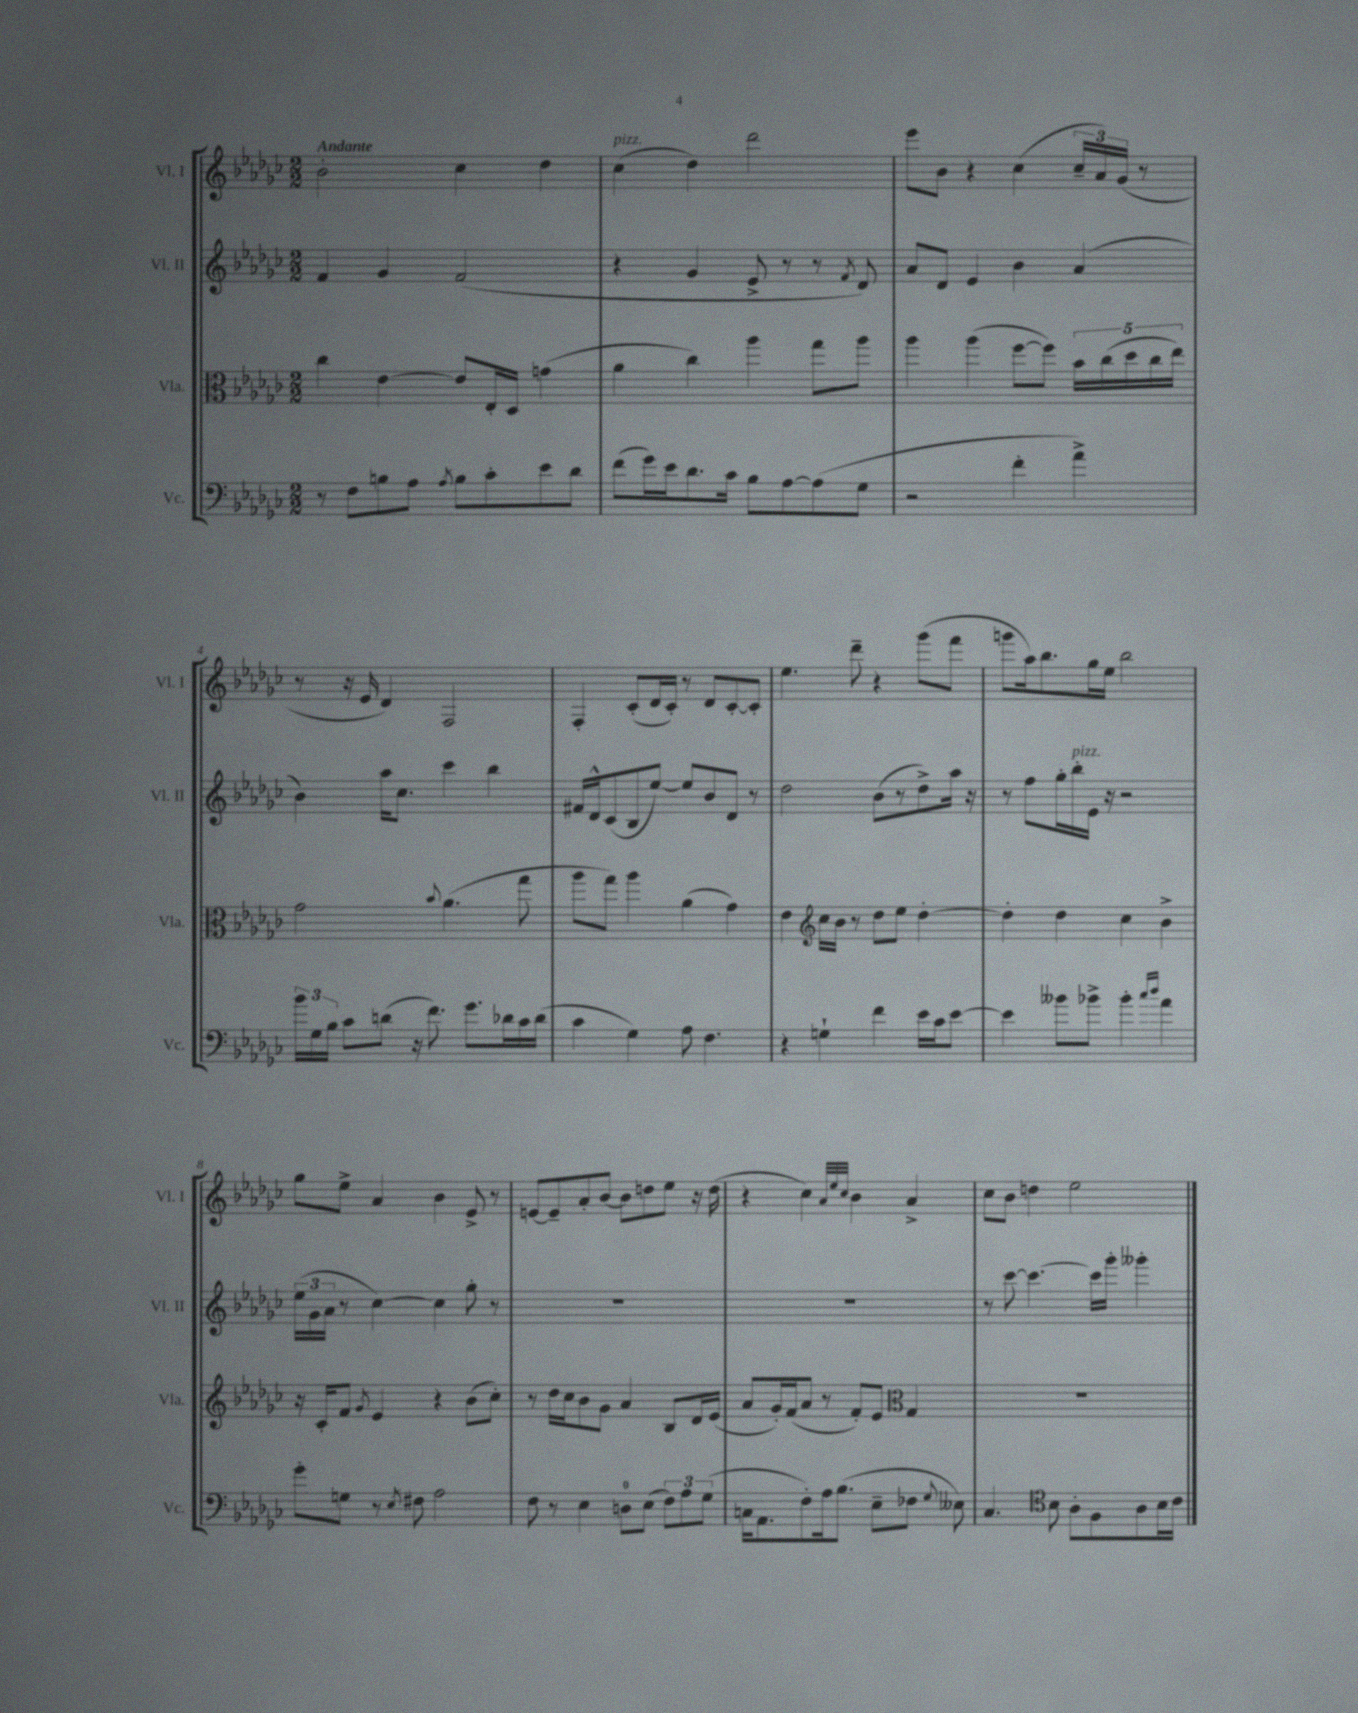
<<
\new StaffGroup <<
\new Staff = "s0" \with { instrumentName = "Vl. I" shortInstrumentName = "Vl. I" } {
    \clef treble \key ges \major \numericTimeSignature \time 2/2 \tempo "Andante"
    \autoBeamOff bes'2-. ces''4 des''4 |
    ces''4^\markup { \italic "pizz." }( des''4) des'''2 |
    ees'''8[ bes'8] r4 ces''4( \tuplet 3/2 { ces''16[-- aes'16) ges'16]( } r8 |
    r8 r16 ees'16 des'4) f2 |
    f4-. ces'8[-.( des'16 ces'16]-.) r8 des'8[ ces'8~-. ces'8]-. |
    ees''4. des'''8-- r4 ges'''8[( f'''8] |
    g'''8[ aes''16) bes''8. ges''16 ees''16] bes''2 |
    ges''8[ ees''8]-> aes'4 bes'4 ees'8-> r8 |
    e'8[~ e'8-- aes'8-. bes'8]~ bes'8[ d''8 ees''8] r16 d''16( |
    r4 ces''4) \grace { aes'32[ ees''32 ces''32] } bes'4 aes'4-> |
    ces''8[ bes'8] d''4 ees''2 \bar "|." |
}
\new Staff = "s1" \with { instrumentName = "Vl. II" shortInstrumentName = "Vl. II" } {
    \clef treble \key ges \major \numericTimeSignature \time 2/2
    \autoBeamOff f'4 ges'4 f'2( |
    r4 ges'4 ees'8-> r8 r8 \acciaccatura { f'8 } des'8) |
    aes'8[ des'8] ees'4 bes'4 aes'4( |
    bes'4) aes''16[ ces''8.] ces'''4 bes''4 |
    fis'16[ des'16-^ ces'8( bes8 ees''8]~) ees''8[ bes'8 des'8] r8 |
    des''2 bes'8[( r8 des''8->) aes''16] r16 |
    r8 f''8[ ges''16-. bes''16-.^\markup { \italic "pizz." } ees'16] r16 r2 |
    \tuplet 3/2 { ees''16[( ges'16 aes'16] } r8 ces''4~) ces''4 ges''8-. r8 |
    R1 |
    R1 |
    r8 ces'''8~ ces'''4.~ ces'''16[ ges'''16]-. geses'''4-. \bar "|." |
}
\new Staff = "s2" \with { instrumentName = "Vla." shortInstrumentName = "Vla." } {
    \clef alto \key ges \major \numericTimeSignature \time 2/2
    \autoBeamOff ces''4 ees'4~ ees'8[ ees16-. des16] g'4( |
    aes'4 ces''4) aes''4 ges''8[ aes''8] |
    aes''4 aes''4( f''8[~ f''8]) \tuplet 5/4 { bes'16[ ces''16( des''16 ces''16 ees''16]) } |
    ges'2 \appoggiatura { bes'8 } aes'4.( ges''8 |
    aes''8[ ges''8]) aes''4 aes'4( ges'4) |
    ees'4 \clef treble ces''16[ bes'16] r8 des''8[ ees''8] des''4~-. |
    des''4-. des''4 ces''4 bes'4-> |
    r16 ces'16[-. f'8] \acciaccatura { ges'8 } ees'4 r4 bes'8[( ces''8]-.) |
    r8 des''16[ ces''16 bes'8 ges'8] aes'4 bes8[ des'16 ees'16]( |
    aes'8[ ges'16-.) f'16( aes'8] r8 f'8[-.) ees'8] \clef alto ges4 |
    R1 \bar "|." |
}
\new Staff = "s3" \with { instrumentName = "Vc." shortInstrumentName = "Vc." } {
    \clef bass \key ges \major \numericTimeSignature \time 2/2
    \autoBeamOff r8 f8[ b8 aes8] \acciaccatura { aes8 } b8[ ces'8-. ees'8 des'8] |
    f'8[( ges'16) ees'16 des'8. ces'16] bes8[ aes8~ aes8( ges8] |
    r2 f'4-. aes'4->) |
    \tuplet 3/2 { bes'16[ ges16 bes16] } ces'8[ d'8]( r16 f'8.) ges'8.[ des'16 ces'16 des'16]( |
    ces'4 ges4) aes8 f4. |
    r4 g4-! f'4 ees'16[ ces'16 ees'8]~ |
    ees'4 beses'8[ bes'8]-> bes'4-. \grace { ces''16[ des''16] } aes'4 |
    ges'8[-. g8] r8 \acciaccatura { ees8 } fis8 aes2 |
    f8 r8 ees4 d8[-0 ees8]( \tuplet 3/2 { f8[) aes8 ges8]( } |
    c16[ aes,8. f8-.) aes16 bes8.]( ees8[-- fes8] \appoggiatura { ges8 } eeses8) |
    ces4. \clef tenor bes8 aes8[-. f8 aes8 bes16 ces'16] \bar "|." |
}
>>
>>
